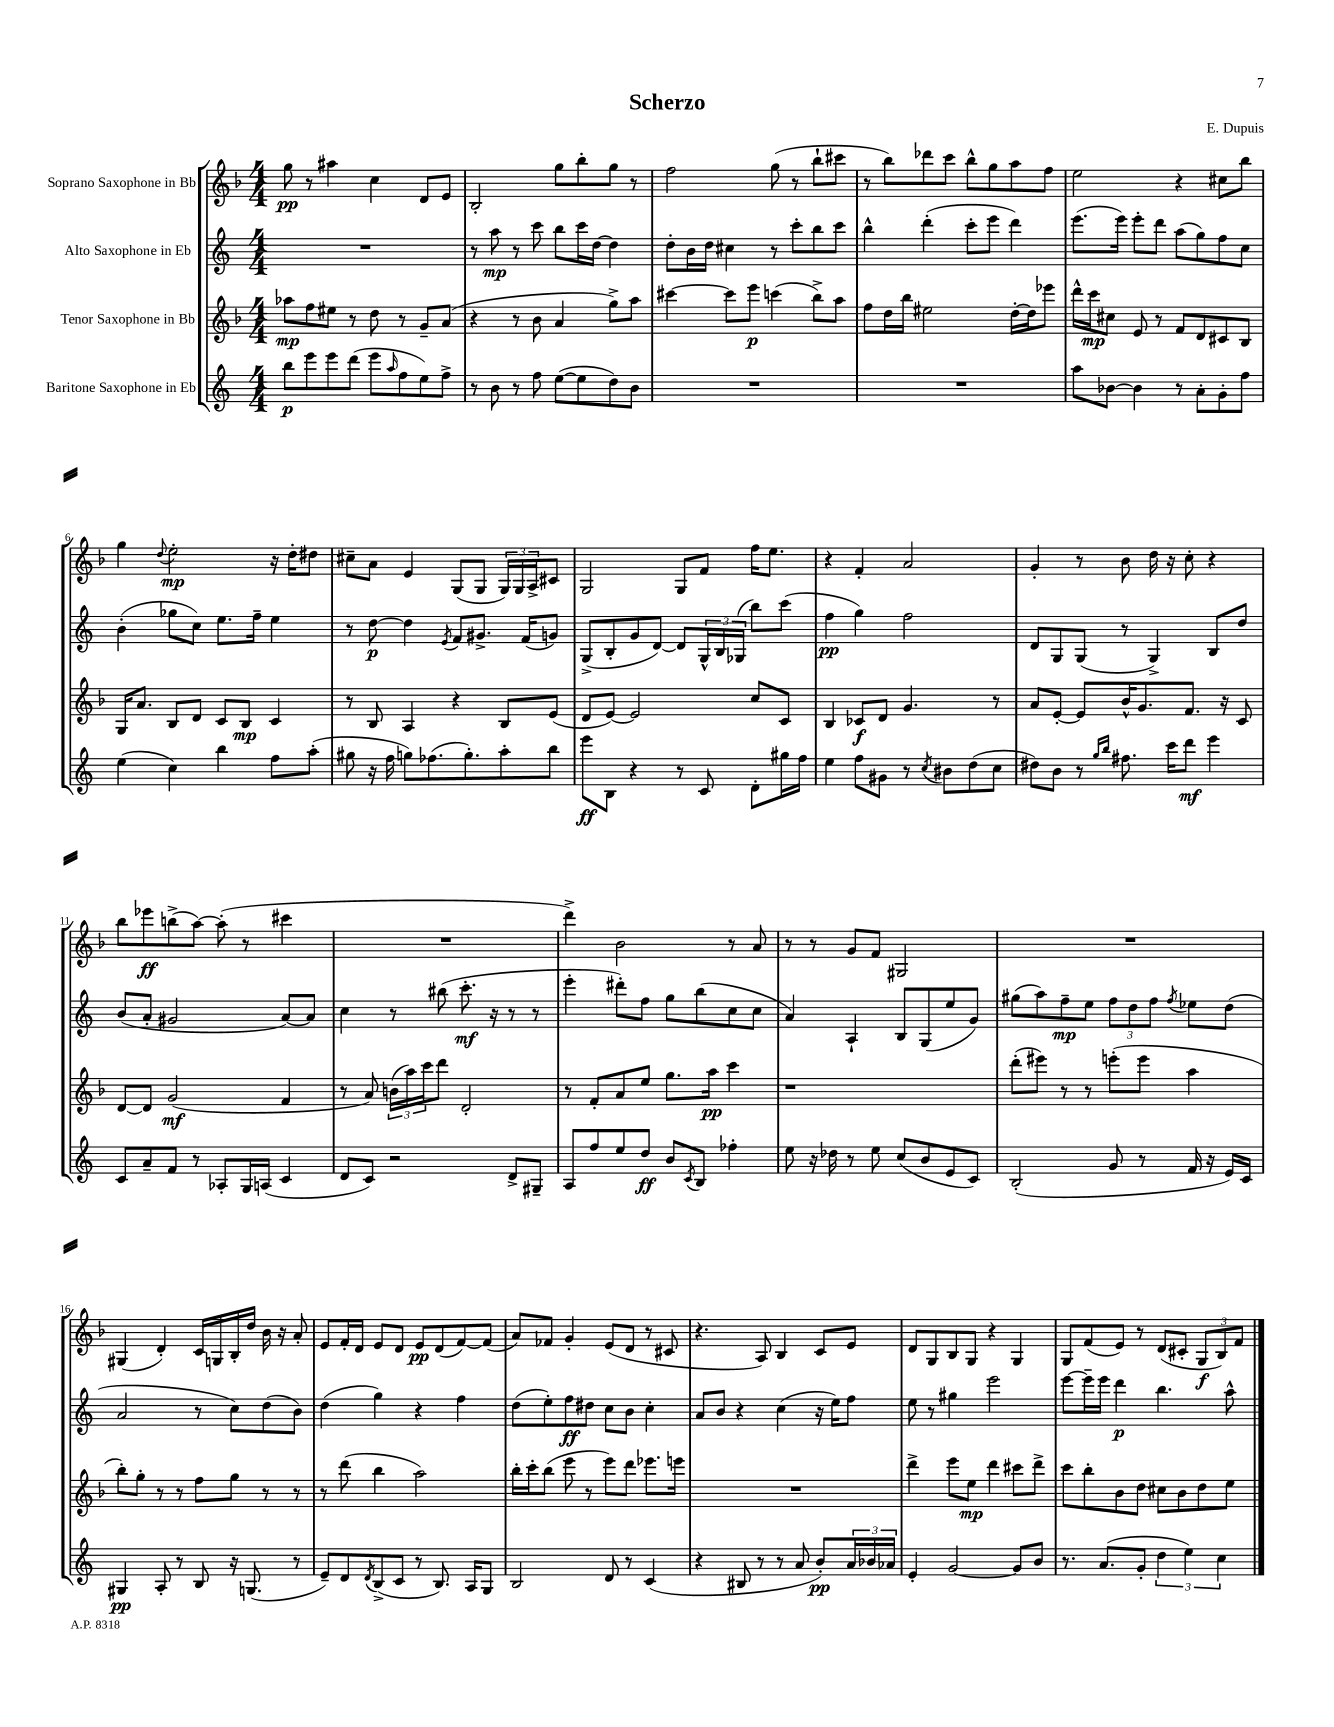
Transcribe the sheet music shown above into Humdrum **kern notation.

**kern	**dynam	**kern	**dynam	**kern	**dynam	**kern	**dynam
*part4	*part4	*part3	*part3	*part2	*part2	*part1	*part1
*staff4	*staff4	*staff3	*staff3	*staff2	*staff2	*staff1	*staff1
*I"Baritone Saxophone in Eb	*	*I"Tenor Saxophone in Bb	*	*I"Alto Saxophone in Eb	*	*I"Soprano Saxophone in Bb	*
*clefG2	*	*clefG2	*	*clefG2	*	*clefG2	*
*k[]	*	*k[b-]	*	*k[]	*	*k[b-]	*
*M4/4	*	*M4/4	*	*M4/4	*	*M4/4	*
=1	=1	=1	=1	=1	=1	=1	=1
8bb\L	p	8aa-X\L	mp	1r	.	8gg\	pp
8eee\	.	8ff\	.	.	.	8r	.
8eee\	.	8ee#X\J	.	.	.	4aa#X\	.
(8ddd\J	.	8r	.	.	.	.	.
8eee\L	.	8dd\	.	.	.	4cc\	.
16qqaa/	.	.	.	.	.	.	.
8ff\	.	8r	.	.	.	.	.
8ee\)	.	8g~/L	.	.	.	8d/L	.
8ff^\J	.	(8a/J	.	.	.	8e/J	.
=2	=2	=2	=2	=2	=2	=2	=2
8r	.	4r	.	8r	.	2B-'/	.
8b\	.	.	.	8aa\	mp	.	.
8r	.	8r	.	8r	.	.	.
8ff\	.	8b-\	.	8ccc\	.	.	.
([8ee\L	.	4a/	.	8bb\L	.	8gg\L	.
8ee\]	.	.	.	16ccc\L	.	8bb-'\	.
.	.	.	.	[16dd\JJ	.	.	.
8dd\)	.	8gg^\L)	.	4dd\]	.	8gg\J	.
8b\J	.	8aa\J	.	.	.	8r	.
=3	=3	=3	=3	=3	=3	=3	=3
1r	.	[4ccc#X\	.	8dd'\L	.	2ff\	.
.	.	.	.	16b\L	.	.	.
.	.	.	.	16dd\JJ	.	.	.
.	.	8ccc#\L]	.	4cc#X\	.	.	.
.	.	8eee\J	p	.	.	.	.
.	.	(4cccn\	.	8r	.	(8gg\	.
.	.	.	.	8ccc'\L	.	8r	.
.	.	8bb-^\L)	.	8bb\	.	8bb-`\L	.
.	.	8aa\J	.	8ccc\J	.	8ccc#X\J	.
=4	=4	=4	=4	=4	=4	=4	=4
1r	.	8ff\L	.	4bb^^\	.	8r	.
.	.	16dd\L	.	.	.	8bb-\L)	.
.	.	16bb-\JJ	.	.	.	.	.
.	.	2ee#X\	.	(4ddd'\	.	8ddd-X\	.
.	.	.	.	.	.	8ccc\J	.
.	.	.	.	8ccc'\L	.	8bb-^^\L	.
.	.	.	.	8eee\J	.	8gg\	.
.	.	[16dd'\LL	.	4ddd\)	.	8aa\	.
.	.	16dd\J]	.	.	.	.	.
.	.	8eee-X\J	.	.	.	8ff\J	.
=5	=5	=5	=5	=5	=5	=5	=5
8aa\L	.	16ddd^^\LL	.	(8.eee\L	.	2ee\	.
.	.	16ccc\J	mp	.	.	.	.
[8b-X\J	.	8cc#X\J	.	.	.	.	.
.	.	.	.	16eee\Jk)	.	.	.
4b-\]	.	8e/	.	8eee'\L	.	.	.
.	.	8r	.	8ddd\J	.	.	.
8r	.	8f/L	.	(8aa\L	.	4r	.
8a'\L	.	8d/	.	8gg\)	.	.	.
8g'\	.	8c#X/	.	8ff\	.	8cc#X\L	.
8ff\J	.	8B-/J	.	8cc\J	.	8bb-\J	.
!!LO:LB:g=z
=6	=6	=6	=6	=6	=6	=6	=6
(4ee\	.	16G/KL	.	(4b'\	.	4gg\	.
.	.	8.a/J	.	.	.	.	.
.	.	.	.	.	.	8qqdd/	.
4cc\)	.	8B-/L	.	8gg-X\L	.	2ee'\	mp
.	.	8d/J	.	8cc\J)	.	.	.
4bb\	.	8c/L	.	8.ee\L	.	.	.
.	.	8B-/J	mp	.	.	.	.
.	.	.	.	16ff~\Jk	.	.	.
8ff\L	.	4c/	.	4ee\	.	16r	.
.	.	.	.	.	.	16dd'\KL	.
(8aa'\J	.	.	.	.	.	8dd#X\J	.
=7	=7	=7	=7	=7	=7	=7	=7
8gg#X\	.	8r	.	8r	.	8cc#X~\L	.
16r	.	8B-/	.	[8dd\	p	8a\J	.
16ff\	.	.	.	.	.	.	.
8ggn\L)	.	4A/	.	4dd\]	.	4e/	.
(8.ff-X\	.	.	.	.	.	.	.
.	.	.	.	8qe/	.	.	.
.	.	4r	.	8f/L	.	(8G/L	.
8.gg'\)	.	.	.	.	.	.	.
.	.	.	.	8.g#X^/J	.	8G/J	.
8aa'\	.	8B-/L	.	.	.	24G/LL)	.
.	.	.	.	.	.	24G/	.
.	.	.	.	(16f/KL	.	.	.
.	.	.	.	.	.	24A^/J	.
8bb\J	.	(8e/J	.	8gn/J)	.	8c#X/J	.
=8	=8	=8	=8	=8	=8	=8	=8
8eee\L	ff	8d/L	.	(8G^/L	.	2G/	.
8B\J	.	[8e/J)	.	8B'/	.	.	.
4r	.	2e/]	.	8g/	.	.	.
.	.	.	.	[8d/J)	.	.	.
8r	.	.	.	8d/L]	.	8G/L	.
8c/	.	.	.	24G^^/L	.	8f/J	.
.	.	.	.	24B/	.	.	.
.	.	.	.	(24G-X/JJ	.	.	.
8d'\L	.	8cc/L	.	8bb\L)	.	16ff\KL	.
.	.	.	.	.	.	8.ee\J	.
16gg#X\L	.	8c/J	.	(8ccc\J	.	.	.
16ff\JJ	.	.	.	.	.	.	.
=9	=9	=9	=9	=9	=9	=9	=9
4ee\	.	4B-/	.	4ff\	pp	4r	.
8ff\L	.	8c-X/L	f	4gg\)	.	4f'/	.
8g#X\J	.	8d/J	.	.	.	.	.
8r	.	4.g/	.	2ff\	.	2a/	.
8qcc/	.	.	.	.	.	.	.
8b#X\L	.	.	.	.	.	.	.
(8dd\	.	.	.	.	.	.	.
8cc\J	.	8r	.	.	.	.	.
=10	=10	=10	=10	=10	=10	=10	=10
8dd#X\L)	.	8a/L	.	8d/L	.	4g'/	.
8b\J	.	[8e'/J	.	8G/	.	.	.
8r	.	8e/L]	.	(8G/J	.	8r	.
16qqgg/LL	.	.	.	.	.	.	.
16qqbb/JJ	.	.	.	.	.	.	.
8.ff#X\	.	16b-^^/K	.	8r	.	8b-\	.
.	.	8.g/	.	.	.	.	.
.	.	.	.	4G^/)	.	16dd\	.
16ccc\KL	.	.	.	.	.	16r	.
8ddd\J	mf	8.f/J	.	.	.	8cc'\	.
4eee\	.	.	.	8B/L	.	4r	.
.	.	16r	.	.	.	.	.
.	.	8c/	.	8dd/J	.	.	.
!!LO:LB:g=z
=11	=11	=11	=11	=11	=11	=11	=11
8c/L	.	[8d/L	.	(8b/L	.	8bb-\L	.
8a~/	.	8d/J]	.	8a'/J	.	8eee-X\	ff
8f/J	.	(2g/	mf	2g#X/	.	(8bbn^\	.
8r	.	.	.	.	.	[8aa\J)	.
8A-X'/L	.	.	.	.	.	(8aa'\]	.
16G/L	.	.	.	.	.	8r	.
(16An/JJ	.	.	.	.	.	.	.
4c/	.	4f/	.	[8a/L)	.	4ccc#X\	.
.	.	.	.	8a/J]	.	.	.
=12	=12	=12	=12	=12	=12	=12	=12
8d/L	.	8r	.	4cc\	.	1r	.
8c/J)	.	8a/)	.	.	.	.	.
2r	.	(24bn\LL	.	8r	.	.	.
.	.	24aa\)	.	.	.	.	.
.	.	24ccc\J	.	.	.	.	.
.	.	8ddd\J	.	(8bb#X\	.	.	.
.	.	2d'/	.	8.ccc'\	mf	.	.
.	.	.	.	16r	.	.	.
8d^/L	.	.	.	8r	.	.	.
8G#X~/J	.	.	.	8r	.	.	.
=13	=13	=13	=13	=13	=13	=13	=13
8A/L	.	8r	.	4eee'\	.	4ddd^\)	.
8ff/	.	8f'/L	.	.	.	.	.
8ee/	.	8a/	.	8ddd#X'\L)	.	2b-\	.
8dd/J	ff	8ee/J	.	8ff\J	.	.	.
8b/L	.	8.gg\L	.	8gg\L	.	.	.
8qc/	.	.	.	.	.	.	.
8B/J	.	.	.	(8bb\	.	.	.
.	.	16aa\Jk	pp	.	.	.	.
4ff-X'\	.	4ccc\	.	8cc\	.	8r	.
.	.	.	.	8cc\J	.	8a/	.
=14	=14	=14	=14	=14	=14	=14	=14
8ee\	.	1r	.	4a/)	.	8r	.
16r	.	.	.	.	.	8r	.
16dd-X\	.	.	.	.	.	.	.
8r	.	.	.	4A`/	.	8g/L	.
8ee\	.	.	.	.	.	8f/J	.
(8cc/L	.	.	.	8B/L	.	2G#X/	.
8b/	.	.	.	(8G/	.	.	.
8e/	.	.	.	8ee/	.	.	.
8c/J)	.	.	.	8g/J)	.	.	.
=15	=15	=15	=15	=15	=15	=15	=15
(2B'/	.	(8ddd'\L	.	(8gg#X\L	.	1r	.
.	.	8eee#X\J)	.	8aa\)	.	.	.
.	.	8r	.	8ff~\	mp	.	.
.	.	8r	.	8ee\J	.	.	.
8g/	.	(8eeen'\L	.	12ff\L	.	.	.
.	.	.	.	12dd\	.	.	.
8r	.	8eee\J	.	.	.	.	.
.	.	.	.	12ff\J	.	.	.
.	.	.	.	8qff/	.	.	.
16f/	.	4aa\	.	8ee-X\L	.	.	.
16r	.	.	.	.	.	.	.
16e/LL)	.	.	.	(8dd\J	.	.	.
16c/JJ	.	.	.	.	.	.	.
!!LO:LB:g=z
=16	=16	=16	=16	=16	=16	=16	=16
4G#X/	pp	8bb-'\L)	.	2a/	.	(4G#X/	.
.	.	8gg'\J	.	.	.	.	.
8A'/	.	8r	.	.	.	4d'/)	.
8r	.	8r	.	.	.	.	.
8B/	.	8ff\L	.	8r	.	16c/LL	.
.	.	.	.	.	.	16Gn/	.
16r	.	8gg\J	.	8cc\L)	.	16B-'/	.
(8.Gn/	.	.	.	.	.	16dd/JJ	.
.	.	8r	.	(8dd\	.	16b-\	.
.	.	.	.	.	.	16r	.
8r	.	8r	.	8b\J)	.	8a'/	.
=17	=17	=17	=17	=17	=17	=17	=17
8e~/L)	.	8r	.	(4dd\	.	8e/L	.
8d/	.	(8ddd\	.	.	.	16f'/L	.
.	.	.	.	.	.	16d/JJ	.
8qd/	.	.	.	.	.	.	.
(8B^/	.	4bb-\	.	4gg\)	.	8e/L	.
8c/J	.	.	.	.	.	8d/J	.
8r	.	2aa\)	.	4r	.	8e/L	pp
8.B/)	.	.	.	.	.	(8d/	.
.	.	.	.	4ff\	.	[8f/)	.
16A/KL	.	.	.	.	.	.	.
8G/J	.	.	.	.	.	(8f/J]	.
=18	=18	=18	=18	=18	=18	=18	=18
2B/	.	16bb-'\LL	.	(8dd\L	.	8a/L)	.
.	.	16ccc'\J	.	.	.	.	.
.	.	(8bb-\J	.	8ee'\)	.	8f-X/J	.
.	.	8eee\	.	8ff\	ff	4g'/	.
.	.	8r	.	8dd#X\J	.	.	.
8d/	.	8eee\L)	.	8cc\L	.	(8e/L	.
8r	.	8ddd\J	.	8b\J	.	8d/J	.
(4c/	.	8.eee-X\L	.	4cc'\	.	8r	.
.	.	.	.	.	.	8c#X/	.
.	.	16eeen\Jk	.	.	.	.	.
=19	=19	=19	=19	=19	=19	=19	=19
4r	.	1r	.	8a/L	.	4.r	.
.	.	.	.	8b/J	.	.	.
8B#X/	.	.	.	4r	.	.	.
8r	.	.	.	.	.	8A/)	.
8r	.	.	.	(4cc\	.	4B-/	.
8a/	.	.	.	.	.	.	.
8b'/L)	pp	.	.	16r	.	8c/L	.
.	.	.	.	16ee\KL)	.	.	.
24a/L	.	.	.	8ff\J	.	8e/J	.
24b-X/	.	.	.	.	.	.	.
24a-X/JJ	.	.	.	.	.	.	.
=20	=20	=20	=20	=20	=20	=20	=20
4e'/	.	4ddd^\	.	8ee\	.	8d/L	.
.	.	.	.	8r	.	8G/	.
[2g/	.	8eee\L	.	4gg#X\	.	8B-/	.
.	.	8ee\J	mp	.	.	8G/J	.
.	.	4ddd\	.	2eee\	.	4r	.
8g/L]	.	8ccc#X\L	.	.	.	4G/	.
8b/J	.	8ddd^\J	.	.	.	.	.
=21	=21	=21	=21	=21	=21	=21	=21
8.r	.	8ccc\L	.	[8eee\L	.	8G/L	.
.	.	8bb-'\	.	16eee~\L]	.	(8f/	.
(8.a/L	.	.	.	16eee\JJ	.	.	.
.	.	8b-\	.	4ddd\	p	8e/J)	.
8g'/J	.	8dd\J	.	.	.	8r	.
6dd\	.	8cc#X\L	.	4.bb\	.	(8d/L	.
.	.	8b-\	.	.	.	8c#X'/J	.
6ee\)	.	.	.	.	.	.	.
.	.	8dd\	.	.	.	12G/L	f
6cc\	.	.	.	.	.	12B-/)	.
.	.	8ee\J	.	8aa^^\	.	.	.
.	.	.	.	.	.	12f/J	.
==	==	==	==	==	==	==	==
*-	*-	*-	*-	*-	*-	*-	*-
